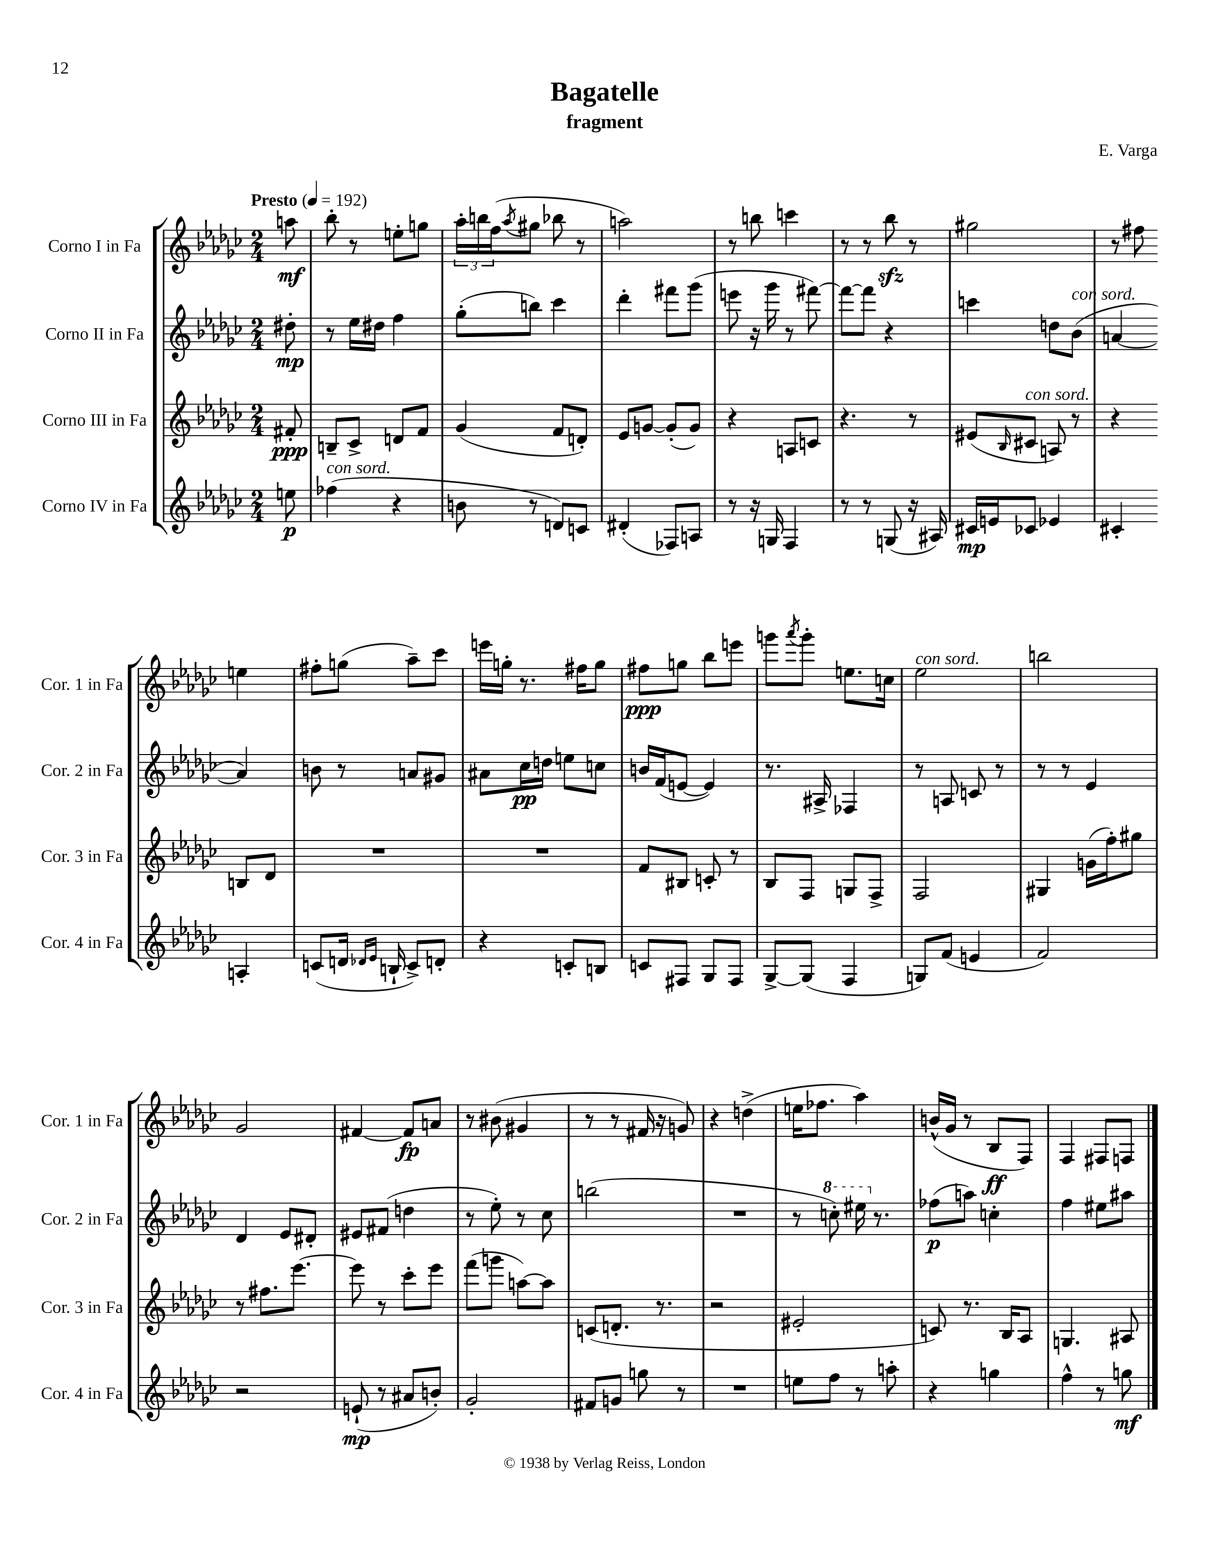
\header { title = "Bagatelle" composer = "E. Varga" subtitle = "fragment" }
<<
\new StaffGroup <<
\new Staff = "s0" \with { instrumentName = "Corno I in Fa" shortInstrumentName = "Cor. 1 in Fa" } {
    \clef treble \key ges \major \numericTimeSignature \time 2/4 \partial 8 \tempo "Presto" 4 = 192
    a''8\mf |
    bes''8-. r8 e''8-. g''8 |
    \tuplet 3/2 { aes''16-. b''16 f''16( } \acciaccatura { aes''8 } gis''8 bes''8 r8 |
    a''2) |
    r8 b''8 c'''4 |
    r8 r8 bes''8\sfz r8 |
    gis''2 |
    r8 fis''8 e''4 |
    fis''8-. g''8( aes''8--) ces'''8 |
    e'''16 g''16-. r8. fis''16 g''8 |
    fis''8\ppp g''8 bes''8 e'''8 |
    g'''8 \acciaccatura { aes'''8 } g'''8-. e''8. c''16 |
    ees''2^\markup { \italic "con sord." } |
    b''2 |
    ges'2 |
    fis'4~ fis'8\fp a'8 |
    r8 bis'8( gis'4 |
    r8 r8 fis'16 r16 g'8) |
    r4 d''4->( |
    e''16 fes''8. aes''4) |
    b'16-^( ges'16 r8 bes8\ff f8) |
    f4 fis8 f8 \bar "|." |
}
\new Staff = "s1" \with { instrumentName = "Corno II in Fa" shortInstrumentName = "Cor. 2 in Fa" } {
    \clef treble \key ges \major \numericTimeSignature \time 2/4 \partial 8
    dis''8-.\mp |
    r8 ees''16 dis''16 f''4 |
    ges''8-.( b''8) ces'''4 |
    des'''4-. fis'''8 ges'''8( |
    e'''8 r16 ges'''16 r8 fis'''8~) |
    fis'''8~ fis'''8 r4 |
    c'''4 d''8 bes'8^\markup { \italic "con sord." }( |
    a'4~ a'4) |
    b'8 r8 a'8 gis'8 |
    ais'8 ces''16\pp d''16 e''8 c''8 |
    b'16 f'16( e'8~ e'4) |
    r8. ais16-> fes4 |
    r8 a8 c'8 r8 |
    r8 r8 ees'4 |
    des'4 ees'8 dis'8-. |
    eis'8 fis'8( d''4 |
    r8 ees''8-.) r8 ces''8 |
    b''2( |
    R2 |
    r8 \ottava #1 c'''8-.) eis'''16 \ottava #0 r8. |
    fes''8\p( a''8) c''4-. |
    f''4 eis''8 ais''8 \bar "|." |
}
\new Staff = "s2" \with { instrumentName = "Corno III in Fa" shortInstrumentName = "Cor. 3 in Fa" } {
    \clef treble \key ges \major \numericTimeSignature \time 2/4 \partial 8
    fis'8-.\ppp |
    b8-- ces'8-> d'8 f'8 |
    ges'4( f'8 d'8-.) |
    ees'8 g'8~ g'8-.( g'8) |
    r4 a8 c'8 |
    r4. r8 |
    eis'8( \grace { bes16 } cis'8^\markup { \italic "con sord." } a8) r8 |
    r4 b8 des'8 |
    R2 |
    R2 |
    f'8 bis8 c'8-. r8 |
    bes8 f8 g8 f8-> |
    f2 |
    gis4 g'16( f''16-.) gis''8 |
    r8 fis''8. ees'''8.~ |
    ees'''8 r8 ces'''8-. ees'''8 |
    f'''8( g'''8 a''8~) a''8 |
    c'8( d'8.-. r8. |
    r2 |
    eis'2-. |
    c'8) r8. bes16 aes8 |
    g4. ais8 \bar "|." |
}
\new Staff = "s3" \with { instrumentName = "Corno IV in Fa" shortInstrumentName = "Cor. 4 in Fa" } {
    \clef treble \key ges \major \numericTimeSignature \time 2/4 \partial 8
    e''8\p |
    fes''4^\markup { \italic "con sord." }( r4 |
    b'8 r8 d'8) c'8 |
    dis'4-.( fes8) a8 |
    r8 r16 g16 f4 |
    r8 r8 g8( r16 ais16) |
    cis'16\mp e'16 ces'8 ees'4 |
    cis'4-. a4-. |
    c'8( d'16 \grace { des'16 ees'16 } b16-! c'8->) d'8-. |
    r4 c'8-. b8 |
    c'8 fis8 ges8 fis8 |
    ges8~-> ges8( f4 |
    g8) f'8( e'4 |
    f'2) |
    r2 |
    e'8-!\mp( r8 ais'8 b'8-.) |
    ges'2-. |
    fis'8 g'8 g''8 r8 |
    R2 |
    e''8 f''8 r8 a''8-. |
    r4 g''4 |
    f''4-^ r8 g''8\mf \bar "|." |
}
>>
>>
\layout { \context { \Score \remove "Bar_number_engraver" } }
